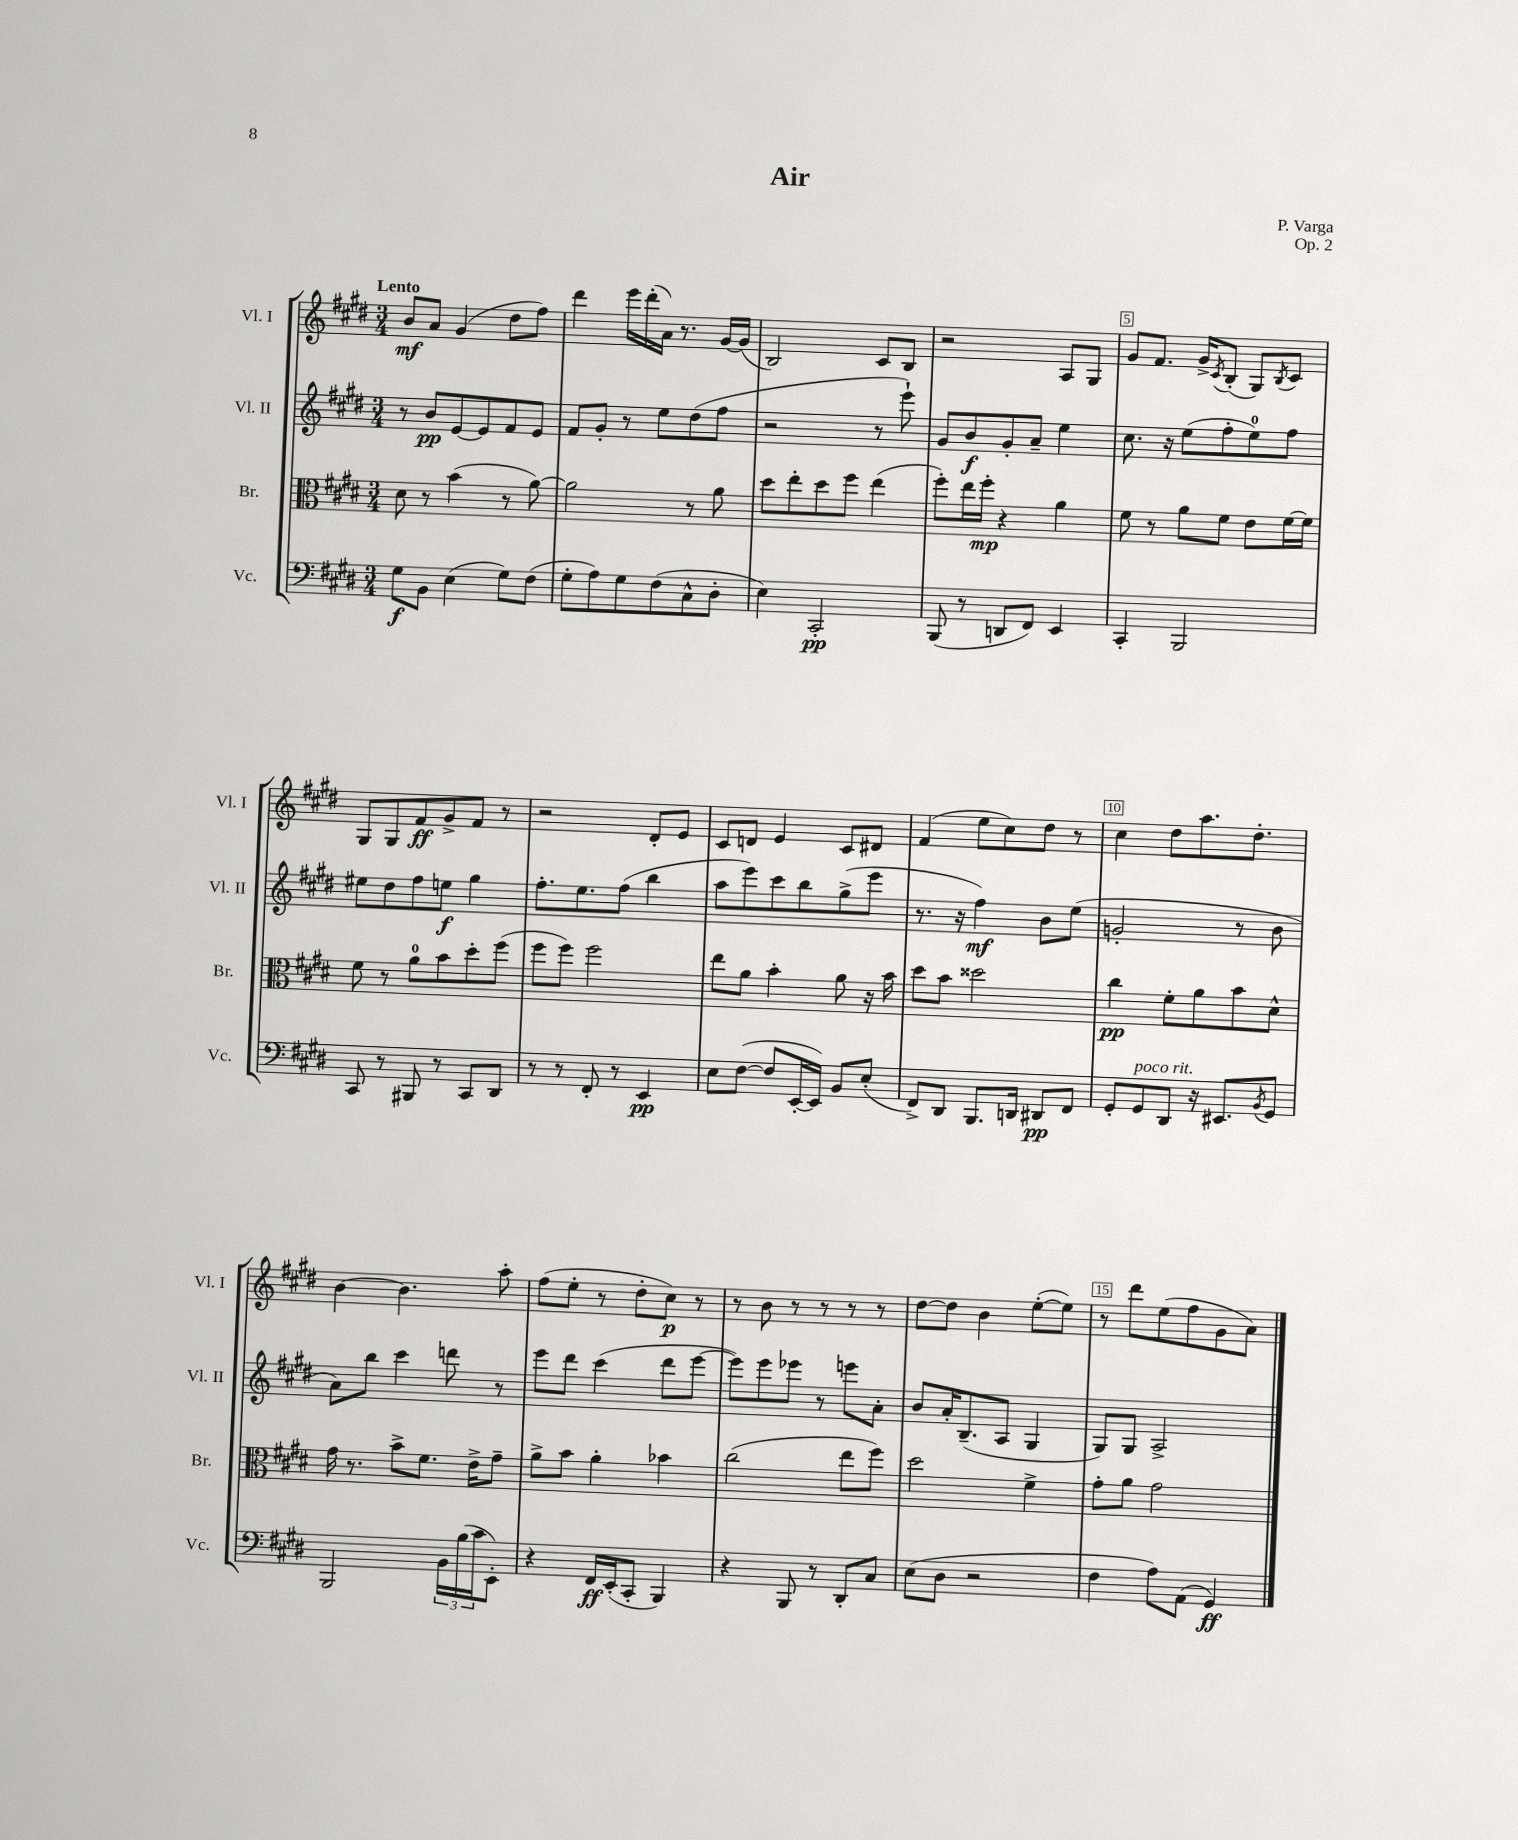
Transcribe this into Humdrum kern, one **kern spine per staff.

**kern	**kern	**kern	**kern
*staff4	*staff3	*staff2	*staff1
*clefF4	*clefC3	*clefG2	*clefG2
*k[f#c#g#d#]	*k[f#c#g#d#]	*k[f#c#g#d#]	*k[f#c#g#d#]
*M3/4	*M3/4	*M3/4	*M3/4
8G#\L	8d#\	8r	8b/L
8BB\J	8r	8b/L	8a/J
(4E\	(4b\	[8e/	(4g#/
.	.	8e/]	.
8G#\L)	8r	8f#/	8dd#\L
(8F#\J	[8a\)	8e/J	8ff#\J)
=	=	=	=
8G#'\L	2a\]	8f#/L	4ddd#\
8A\)	.	8g#'/J	.
8G#\	.	8r	16eee\LL
.	.	.	(16ddd#'\
(8F#\	.	8ee\L	16a\JJ)
.	.	.	8.r
8C#^^\	8r	(8dd#\	.
8D#'\J	8a\	8ff#\J	[16g#/LL
.	.	.	(16g#/]JJ
=	=	=	=
4E\)	8dd#\L	2r	2B/)
.	8ee'\	.	.
2CC#'/	8dd#\	.	.
.	8ff#\J	.	.
.	(4ee\	8r	8c#/L
.	.	8eee`\)	8B/J
=	=	=	=
(8BBB/	8ff#'\L)	8g#/L	2r
8r	16ee\L	8b/	.
.	16ff#'\JJ	.	.
8DD/L	4r	8g#'/	.
8FF#/J)	.	8a~/J	.
4EE/	4a\	4ee\	8A/L
.	.	.	8G#/J
=	=	=	=
4CC#'/	8f#\	8.cc#\	8g#/L
.	8r	.	8.f#/J
.	.	16r	.
2BBB/	8a\L	(8ee\L	.
.	.	.	16g#^/LK
.	.	.	8qc#/
.	8f#\J	8ff#'\	(8B'/J
.	8e\L	8ee\)	8G#/L)
.	.	.	8qB/
.	[16f#\L	8ff#\J	8c#/J
.	16f#\]JJ	.	.
=	=	=	=
8CC#/	8f#\	8ee#\L	8G#/L
8r	8r	8dd#\	8G#/
8BBB#/	8a\L	8ff#\	8f#/
8r	8b\	8ee\J	8g#^/
8CC#/L	8dd#'\	4gg#\	8f#/J
8DD#/J	(8ff#\J	.	8r
=	=	=	=
8r	8ff#\L	8.ff#'\L	2r
8r	8ff#\J)	.	.
.	.	8.ee\	.
8FF#'/	2ff#\	.	.
8r	.	(8ff#\J	.
4EE/	.	4bb\	8d#'/L
.	.	.	8e/J
=	=	=	=
8E\L	8ee\L	8aa\L	8c#/L
([8F#\J	8a\J	8eee\)	8d/J
8F#/]L	4b'\	8ccc#\	4e/
[16EE'/L	.	8bb\	.
16EE/]JJ)	.	.	.
8BB/L	8a\	(8gg#^\	8c#/L
(8E'/J	16r	8eee\J	8d#/J
.	16b\	.	.
=	=	=	=
8FF#^/L)	8dd#\L	8.r	(4f#/
8DD#/J	8b\J	.	.
.	.	16r	.
8.BBB/L	2dd##\	4ff#\)	8ee\L
.	.	.	8cc#\)
16DD/Jk	.	.	.
8DD#/L	.	8b\L	8dd#\J
8FF#/J	.	(8ee\J	8r
=	=	=	=
8GG#'/L	4cc#\	2g'/	4cc#\
8GG#/	.	.	.
8DD#/J	8f#'\L	.	8dd#\L
16r	8a\	.	8.aa\
8.EE#/L	.	.	.
.	8b\	8r	.
.	.	.	8.dd#'\J
8qBB/	.	.	.
8GG#/J	8d#^^\J	8b\	.
=	=	=	=
2BBB/	16g#\	8a\L)	[4b\
.	8.r	.	.
.	.	8bb\J	.
.	8b^\L	4ccc#\	4.b\]
.	8.f#\J	.	.
24BB\LL	.	8ddd\	.
(24B\	.	.	.
.	16e^\LK	.	.
24c#\J	.	.	.
8EE'\J)	8g#~\J	8r	8aa'\
=	=	=	=
4r	8a^\L	8eee\L	(8ff#\L
.	8b\J	8ddd#\J	8ee'\J
16FF#/LL	4a'\	(4ccc#\	8r
(16EE'/J	.	.	.
8CC#'/J	.	.	8dd#'\L
4BBB/)	4b-\	8ddd#\L	8cc#\J)
.	.	[8eee\J	8r
=	=	=	=
4r	(2cc#\	8eee\]L)	8r
.	.	8eee\	8b\
8BBB/	.	8eee-\J	8r
8r	.	8r	8r
8DD#'/L	8ee\L	8eee\L	8r
8C#/J	8ff#\J)	8a'\J	8r
=	=	=	=
(8E\L	2dd#\	8b/L	[8dd#\L
8D#\J	.	16a'/K	8dd#\]J
.	.	(8.B~/	.
2r	.	.	4b\
.	.	8A/J	.
.	4f#^\	4G#/	([8ee'\L
.	.	.	8ee\]J)
=	=	=	=
4F#\	8g#'\L	8G#/L)	8r
.	8a\J	8G#/J	8ddd#\L
8A\L)	2g#\	2A^/	(8ee\
(8AA\J	.	.	8ff#\
4GG#/)	.	.	8g#\
.	.	.	8a\J)
==	==	==	==
*-	*-	*-	*-
